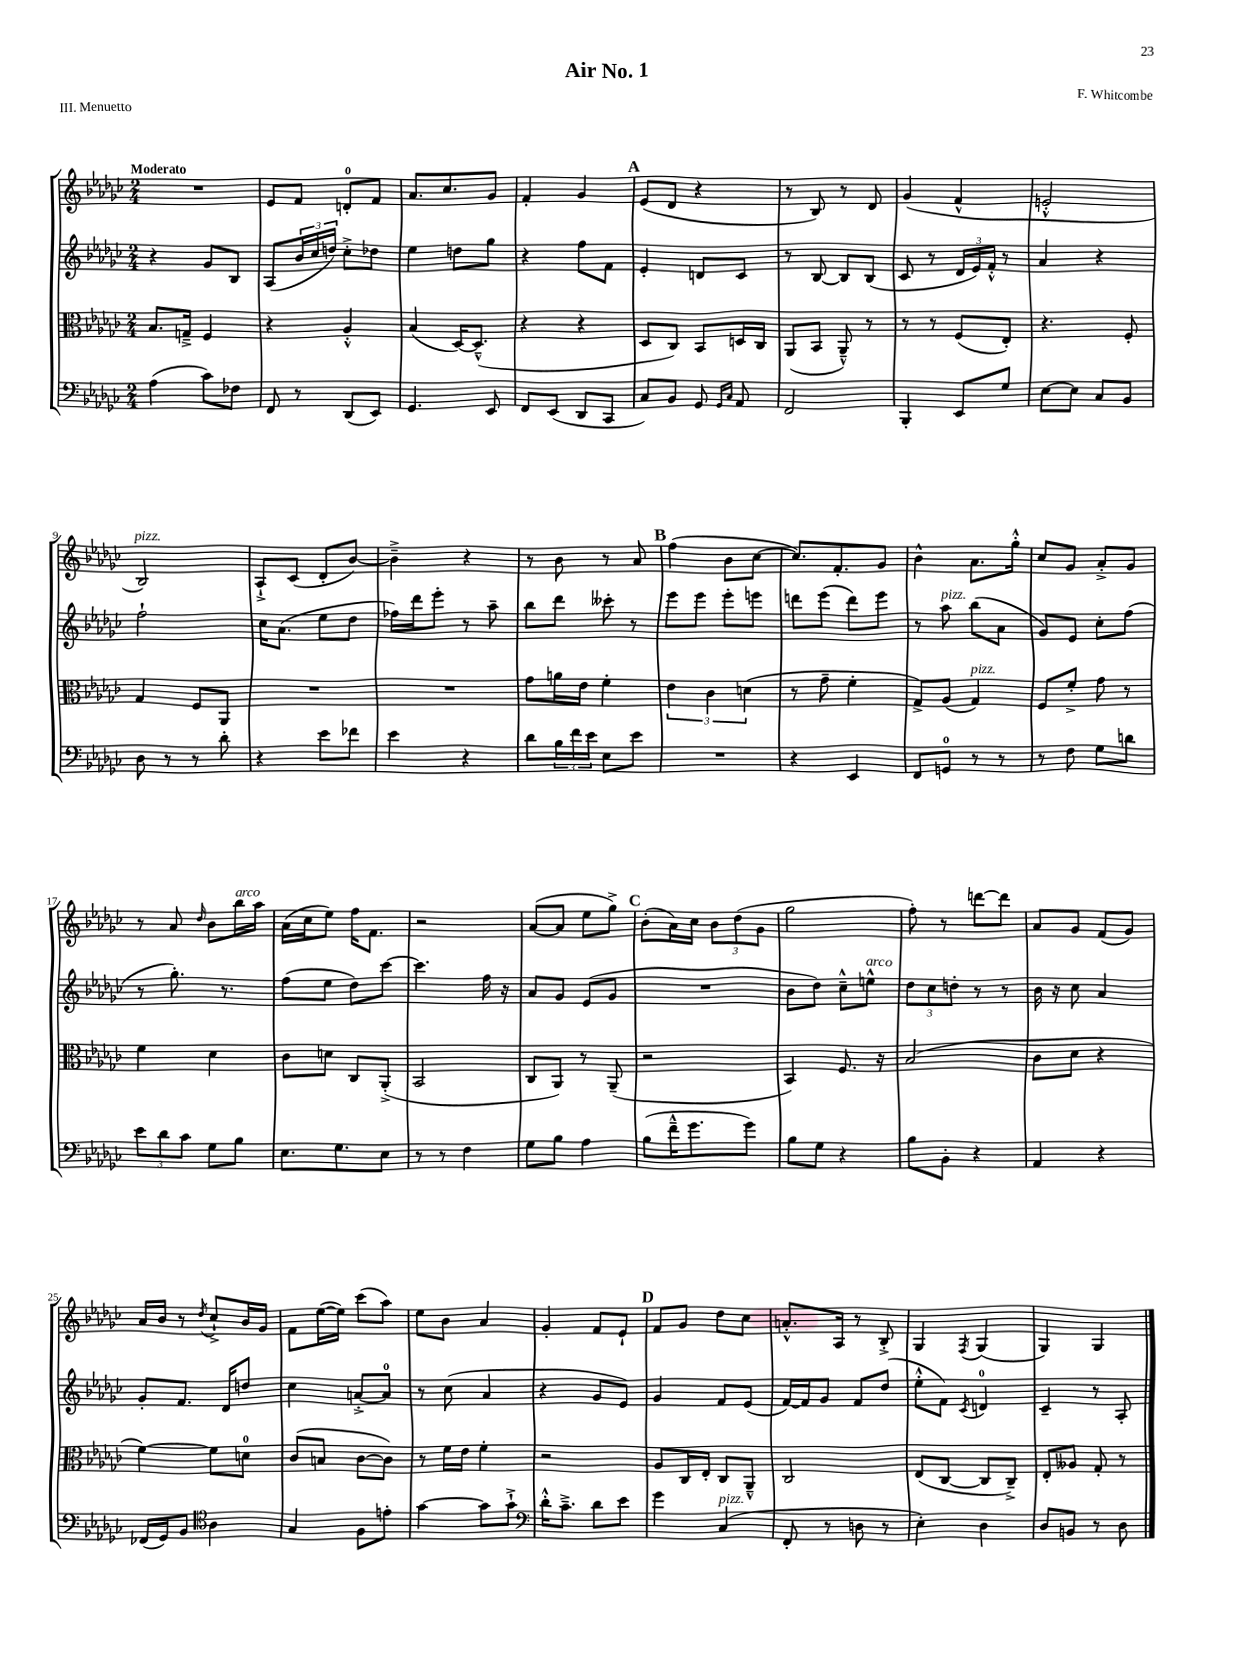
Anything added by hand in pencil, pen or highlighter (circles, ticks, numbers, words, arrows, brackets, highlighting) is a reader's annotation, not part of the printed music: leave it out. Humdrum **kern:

**kern	**kern	**kern	**kern
*staff4	*staff3	*staff2	*staff1
*clefF4	*clefC3	*clefG2	*clefG2
*k[b-e-a-d-g-c-]	*k[b-e-a-d-g-c-]	*k[b-e-a-d-g-c-]	*k[b-e-a-d-g-c-]
*M2/4	*M2/4	*M2/4	*M2/4
(4A-	8.B-	4r	2r
.	16G~^	.	.
8c-)	4F	8g-	.
8F-	.	8B-	.
=	=	=	=
8FF	4r	(8A-	8e-
8r	.	24b-	8f
.	.	24cc-	.
.	.	24dd)	.
(8DD-	4A-'^^	8cc-'^	8d'
8EE-)	.	8dd-	8f
=	=	=	=
4.GG-	(4B-	4ee-	8.a-
.	.	.	8.cc-
.	[16D-)	8dd	.
.	(8.D-~^^]	.	.
8EE-	.	8gg-	8g-
=	=	=	=
8FF	4r	4r	4f'
(8EE-	.	.	.
8DD-	4r	8ff	4g-
8CC-	.	8f	.
=	=	=	=
8C-)	8D-	4e-'	(8e-
8BB-	8C-)	.	8d-
8GG-	8BB-	8d	4r
16qqGG-	.	.	.
16qqC-	.	.	.
8AA-	16D	8c-	.
.	16C-	.	.
=	=	=	=
2FF	(8AA-	8r	8r
.	8BB-	[8B-	8B-)
.	8AA-~^^)	8B-]	8r
.	8r	(8B-	8d-
=	=	=	=
4BBB-'	8r	8c-	(4g-
.	8r	8r	.
8EE-	(8F	24d-	4f^^
.	.	24e-)	.
.	.	24f'^^	.
8G-	8E-')	8r	.
=	=	=	=
[8E-	4.r	4a-	2e'^^
8E-]	.	.	.
8C-	.	4r	.
8BB-	8F'	.	.
=	=	=	=
8D-	4G-	2ff`	2B-)
8r	.	.	.
8r	8F	.	.
8d-'	8AA-	.	.
=	=	=	=
4r	2r	16cc-	8A-`^
.	.	(8.a-	.
.	.	.	(8c-
8e-	.	8ee-	8d-'
8f-	.	8dd-	[8b-)
=	=	=	=
4e-	2r	16ff-)	4b-~^]
.	.	16ddd-	.
.	.	8eee-'	.
4r	.	8r	4r
.	.	8aa-~	.
=	=	=	=
8d-	8g-	8bb-	8r
24B-	16a	8ddd-	8b-
24f	.	.	.
.	16e-	.	.
24e-	.	.	.
8E-	4f'	8ccc--'	8r
8e-	.	8r	8a-
=	=	=	=
2r	6e-	8eee-	(4ff
.	.	8eee-	.
.	6c-	.	.
.	.	8eee-'	8b-
.	(6d	.	.
.	.	8eee	[8cc-
=	=	=	=
4r	8r	8ddd	8.cc-])
.	8g-~	(8eee-	.
.	.	.	8.f'
4EE-	4f'	8ddd)	.
.	.	8eee-	8g-
=	=	=	=
8FF	8G-^)	8r	4b-^^
8GG	(8A-	8aa-	.
8r	4G-)	(8bb-	8.a-
8r	.	8a-	.
.	.	.	16gg-'^^
=	=	=	=
8r	8F	8g-)	8cc-
8F	8f'^	8e-	8g-
8G-	8g-	8cc-'	8a-'^
8d	8r	(8ff	8g-
=	=	=	=
12e-	4f	8r	8r
12d-	.	.	.
.	.	8.gg-')	8a-
12c-	.	.	.
.	.	.	16qqdd-
8G-	4d-	.	8b-
.	.	8.r	.
8B-	.	.	16bb-
.	.	.	16aa-
=	=	=	=
8.E-	8c-	(8ff	(16a-
.	.	.	16cc-
.	8d	8ee-	8ee-)
8.G-	.	.	.
.	8C-	8dd-)	16ff
.	.	.	8.f
8E-	(8AA-'^	[8ccc-	.
=	=	=	=
8r	2BB-	4.ccc-]	2r
8r	.	.	.
4F	.	.	.
.	.	16ff	.
.	.	16r	.
=	=	=	=
8G-	8C-	8a-	([8a-
8B-	8AA-)	8g-	8a-]
4A-	8r	(8e-	8ee-
.	(8AA-~	8g-	8gg-^)
=	=	=	=
(8B-	2r	2r	(8b-'
16f~^^	.	.	16a-)
8.g-	.	.	16cc-
.	.	.	12b-
.	.	.	(12dd-
8g-)	.	.	.
.	.	.	12g-
=	=	=	=
8B-	4BB-)	8b-	2gg-
8G-	.	8dd-)	.
4r	8.F	8cc-~^^	.
.	.	8ee^^	.
.	16r	.	.
=	=	=	=
8B-	(2B-	12dd-	8ff')
.	.	12cc-	.
8BB-'	.	.	8r
.	.	12dd'	.
4r	.	8r	[8ddd
.	.	8r	8ddd]
=	=	=	=
4AA-	8c-	16b-	8a-
.	.	16r	.
.	8d-	8cc-	8g-
4r	4r	4a-	(8f
.	.	.	8g-)
=	=	=	=
(16FF-	[4f)	8g-'	16a-
16GG-)	.	.	16b-
8BB-	.	8.f	8r
*clefC4	*	*	*
.	.	.	8qdd-
4A-	8f]	.	8cc-`^
.	.	16d-	.
.	8d	8dd	16b-
.	.	.	16g-
=	=	=	=
4G-	(8c-	4cc-	8f
.	8B	.	([16ee-
.	.	.	16ee-])
8F	[8c-	[8a'^	(8ccc-
8e'	8c-])	8a]	8aa-)
=	=	=	=
[4g-	8r	8r	8ee-
.	16f	(8cc-	8b-
.	16e-	.	.
8g-]	4f'	4a-	4a-
8g-`^	.	.	.
=	=	=	=
*clefF4	*	*	*
16d-'^^	2r	4r	4g-'
8.c-~^	.	.	.
8d-	.	8g-	8f
8e-	.	8e-)	8e-`
=	=	=	=
4g-	8A-	4g-	8f
.	16C-	.	8g-
.	16E-'	.	.
(4C-	8C-	8f	8dd-
.	8AA-~^^	(8e-	8cc-
=	=	=	=
8FF'	2C-	[16f)	8.a'^^
.	.	16f]	.
8r	.	8g-	.
.	.	.	16A-
8D	.	8f	8r
8r	.	(8dd-	8B-'^
=	=	=	=
4E-')	(8E-	8ee-'^^	4G-
.	[8C-	8f)	.
.	.	8qc-	8qF
4D-	8C-]	4d	(4G-
.	8C-~^)	.	.
=	=	=	=
8D-	8E-'	4c-~	4G-)
8BB	8A--	.	.
8r	8G-'	8r	4G-
8D-	8r	8A-'	.
==	==	==	==
*-	*-	*-	*-
